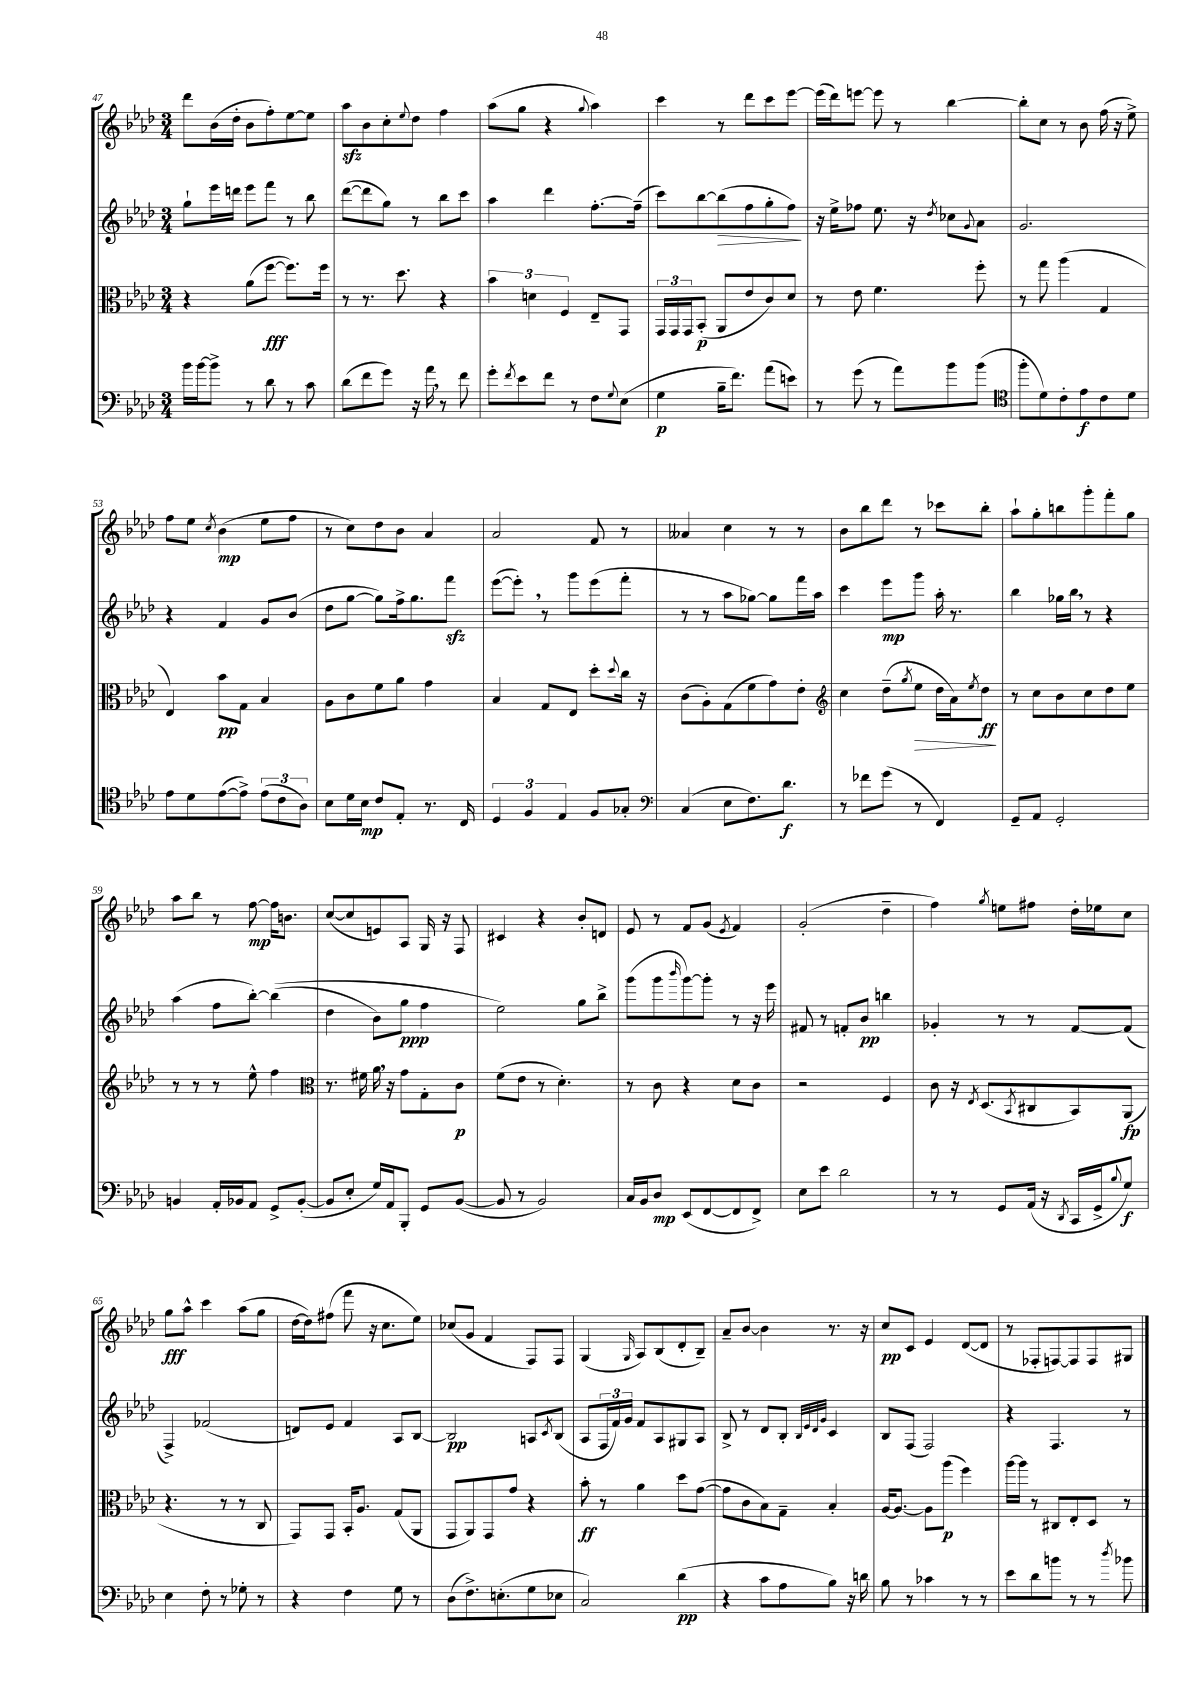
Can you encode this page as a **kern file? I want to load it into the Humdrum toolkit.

**kern	**dynam	**kern	**dynam	**kern	**dynam	**kern	**dynam
*part4	*part4	*part3	*part3	*part2	*part2	*part1	*part1
*staff4	*staff4	*staff3	*staff3	*staff2	*staff2	*staff1	*staff1
*clefF4	*	*clefC3	*	*clefG2	*	*clefG2	*
*k[b-e-a-d-]	*	*k[b-e-a-d-]	*	*k[b-e-a-d-]	*	*k[b-e-a-d-]	*
*M3/4	*	*M3/4	*	*M3/4	*	*M3/4	*
=47	=47	=47	=47	=47	=47	=47	=47
16b-\LL	.	4r	.	8gg`\L	.	8ddd-\L	.
[16b-\J	.	.	.	.	.	.	.
8b-^\J]	.	.	.	16eee-\L	.	(16b-\L	.
.	.	.	.	16dddn\JJ	.	16dd-'\JJ	.
8r	.	(8a-\L	.	8eee-\L	.	8b-\L	.
8d-\	.	[8ff\J	fff	8fff\J	.	8ff'\)	.
8r	.	8.ff\L])	.	8r	.	[8ee-\	.
8c\	.	.	.	8bb-\	.	8ee-\J]	.
.	.	16ff\Jk	.	.	.	.	.
=48	=48	=48	=48	=48	=48	=48	=48
(8d-\L	.	8r	.	([8ddd-\L	.	8aa-zz\L	.
8f\	.	8.r	.	8ddd-\]	.	8b-\	.
8g\J)	.	.	.	8gg\J)	.	8cc'\	.
.	.	8.dd-\	.	.	.	.	.
.	.	.	.	.	.	8qqee-/	.
16r	.	.	.	8r	.	8dd-\J	.
16a-,\	.	.	.	.	.	.	.
8r	.	4r	.	8bb-\L	.	4ff\	.
8f\	.	.	.	8ccc\J	.	.	.
=49	=49	=49	=49	=49	=49	=49	=49
8g'\L	.	6b-\	.	4aa-\	.	(8aa-\L	.
8qf/	.	.	.	.	.	.	.
8e-\	.	.	.	.	.	8gg\J	.
.	.	6dn\	.	.	.	.	.
8f\J	.	.	.	4ddd-\	.	4r	.
.	.	6F/	.	.	.	.	.
8r	.	.	.	.	.	.	.
.	.	.	.	.	.	8qqgg/	.
8F\L	.	8E-~/L	.	[8.ff'\L	.	4aa-\)	.
8qqG/	.	.	.	.	.	.	.
(8E-\J	.	8GG/J	.	.	.	.	.
.	.	.	.	(16ff~\Jk]	.	.	.
=50	=50	=50	=50	=50	=50	=50	=50
4G\	p	24GG/LL	.	8ccc\L)	.	4ccc\	.
.	.	24GG/	.	.	.	.	.
.	.	24GG/J	.	.	.	.	.
.	.	(8BB-'/J	p	[8bb-\	.	.	.
!	!	!	!	!	!LO:HP:b	!	!
16B-~\KL	.	8AA-/L	.	(8bb-\]	>	8r	.
8.f\J)	.	.	.	.	.	.	.
.	.	8e-/	.	8ff\	.	8ddd-\L	.
(8a-\L	.	8c/)	.	8gg'\	.	8ccc\	.
8en\J)	.	8d-/J	.	8ff\J)	.	[8eee-\J	.
.	.	.	.	.	]	.	.
=51	=51	=51	=51	=51	=51	=51	=51
8r	.	8r	.	16r	.	(16eee-\LL]	.
.	.	.	.	16ee-^\KL	.	16ddd-\J)	.
(8g\	.	8e-\	.	8ff-X\J	.	[8eeen\J	.
8r	.	4.f\	.	8.ee-\	.	8eee\]	.
8a-\L)	.	.	.	.	.	8r	.
.	.	.	.	16r	.	.	.
.	.	.	.	8qdd-/	.	.	.
8b-\	.	.	.	8cc-X\L	.	[4bb-\	.
.	.	.	.	8qqg/	.	.	.
(8b-\J	.	8ff'\	.	8a-\J	.	.	.
=52	=52	=52	=52	=52	=52	=52	=52
*clefC4	*	*	*	*	*	*	*
8ff'\L	.	8r	.	2.g/	.	8bb-'\L]	.
8d-\)	.	8gg\	.	.	.	8cc\J	.
8c'\	.	(4aa-\	.	.	.	8r	.
8e-\	f	.	.	.	.	8b-\	.
8c\	.	4G/	.	.	.	(16ff\	.
.	.	.	.	.	.	16r	.
8d-\J	.	.	.	.	.	8ee-^\)	.
!!LO:LB:g=z
=53	=53	=53	=53	=53	=53	=53	=53
8e-\L	.	4E-/)	.	4r	.	8ff\L	.
8d-\	.	.	.	.	.	8ee-\J	.
.	.	.	.	.	.	8qcc/	.
([8e-\	.	8b-\L	pp	4f/	.	(4b-\	mp
8e-^\J])	.	8G\J	.	.	.	.	.
(12e-\L	.	4B-/	.	8g/L	.	8ee-\L	.
12c\	.	.	.	.	.	.	.
.	.	.	.	(8b-/J	.	8ff\J	.
12A-\J)	.	.	.	.	.	.	.
=54	=54	=54	=54	=54	=54	=54	=54
8B-\L	.	8A-\L	.	8dd-\L	.	8r	.
16d-\L	.	8c\	.	[8gg\J	.	8cc\L)	.
16B-\JJ	mp	.	.	.	.	.	.
8c/L	.	8f\	.	8gg\L])	.	8dd-\	.
8E-'/J	.	8a-\J	.	16ff^\k	.	8b-\J	.
.	.	.	.	8.gg\	.	.	.
8.r	.	4g\	.	.	.	4a-/	.
.	.	.	.	8fffzz\J	.	.	.
16C/	.	.	.	.	.	.	.
=55	=55	=55	=55	=55	=55	=55	=55
6D-/	.	4B-/	.	([8eee-\L	.	2a-/	.
.	.	.	.	8eee-',\J])	.	.	.
6F/	.	.	.	.	.	.	.
.	.	8G/L	.	8r	.	.	.
6E-/	.	.	.	.	.	.	.
.	.	8E-/J	.	8ggg\L	.	.	.
8F/L	.	8dd-'\L	.	(8eee-\	.	8f/	.
.	.	8qqdd-/	.	.	.	.	.
8G-X'/J	.	16cc\Jk	.	8fff'\J	.	8r	.
.	.	16r	.	.	.	.	.
=56	=56	=56	=56	=56	=56	=56	=56
*clefF4	*	*	*	*	*	*	*
(4C/	.	(8c\L	.	8r	.	4a--X/	.
.	.	8A-'\)	.	8r	.	.	.
8E-\L	.	(8G\	.	8aa-\L	.	4cc\	.
8.F\)	.	8f\	.	[8gg-X\J)	.	.	.
.	.	8g\)	.	8gg-\L]	.	8r	.
8.d-\J	f	.	.	.	.	.	.
.	.	8e-'\J	.	16fff\L	.	8r	.
.	.	.	.	16aa-\JJ	.	.	.
=57	=57	=57	=57	=57	=57	=57	=57
*	*	*clefG2	*	*	*	*	*
8r	.	4cc\	.	4ccc\	.	8b-\L	.
8f-X\L	.	.	.	.	.	8bb-\	.
(8g\J	.	(8dd-~\L	.	8eee-\L	mp	8ddd-\J	.
.	.	8qgg/	.	.	.	.	.
!	!	!	!LO:HP:b	!	!	!	!
8r	.	8ee-\J	>	8ggg\J	.	8r	.
4FF/)	.	16dd-\LL	.	16aa-'\	.	8ccc-X\L	.
.	.	16a-\J)	.	8.r	.	.	.
.	.	8qee-/	.	.	.	.	.
.	.	8dd-\J	ff	.	.	8bb-'\J	.
.	.	.	]	.	.	.	.
=58	=58	=58	=58	=58	=58	=58	=58
8GG~/L	.	8r	.	4bb-\	.	8aa-`\L	.
8AA-/J	.	8cc\L	.	.	.	8gg'\	.
2GG'/	.	8b-\	.	16gg-X\LL	.	8bbn\	.
.	.	.	.	16bb-,\JJ	.	.	.
.	.	8cc\	.	8r	.	8ggg'\	.
.	.	8dd-\	.	4r	.	8fff'\	.
.	.	8ee-\J	.	.	.	8gg\J	.
!!LO:LB:g=z
=59	=59	=59	=59	=59	=59	=59	=59
4BBn/	.	8r	.	(4aa-\	.	8aa-\L	.
.	.	8r	.	.	.	8bb-\J	.
16AA-'/LL	.	8r	.	8ff\L	.	8r	.
16BB-X/J	.	.	.	.	.	.	.
8AA-/J	.	8ee-^^\	.	[8bb-'\J)	.	[8ff\	mp
8GG^/L	.	4ff\	.	((4bb-\]	.	16ff\KL]	.
.	.	.	.	.	.	8.bn\J	.
([8BB-'/J	.	.	.	.	.	.	.
=60	=60	=60	=60	=60	=60	=60	=60
*	*	*clefC3	*	*	*	*	*
8BB-/L]	.	8.r	.	4dd-\	.	([8cc/L	.
8E-'/J	.	.	.	.	.	8cc/]	.
.	.	16f#X\	.	.	.	.	.
16G/LL)	.	16a-,\	.	8b-\L)	.	8en/)	.
16AA-/J	.	16r	.	.	.	.	.
8BBB-'/J	.	8g\L	.	8gg\J	ppp	8A-/J	.
8GG/L	.	8G'\	.	4ff\	.	16G/	.
.	.	.	.	.	.	16r	.
([8BB-/J	.	8c\J	p	.	.	8F/	.
=61	=61	=61	=61	=61	=61	=61	=61
8BB-/]	.	(8f\L	.	2ee-\)	.	4c#X/	.
8r	.	8e-\J	.	.	.	.	.
2BB-/)	.	8r	.	.	.	4r	.
.	.	4.d-'\)	.	.	.	.	.
.	.	.	.	8gg\L	.	8b-'/L	.
.	.	.	.	8bb-^\J	.	8dn/J	.
=62	=62	=62	=62	=62	=62	=62	=62
16C/LL	.	8r	.	(8ggg\L	.	8e-/	.
16BB-/J	.	.	.	.	.	.	.
8D-/J	mp	8c\	.	8ggg\	.	8r	.
.	.	.	.	16qqbbb-/	.	.	.
(8EE-/L	.	4r	.	[8ggg\)	.	8f/L	.
[8FF/	.	.	.	8ggg'\J]	.	(8g/J	.
.	.	.	.	.	.	8qe-/	.
8FF/]	.	8d-\L	.	8r	.	4f/)	.
8FF^/J)	.	8c\J	.	16r	.	.	.
.	.	.	.	16eee-\	.	.	.
=63	=63	=63	=63	=63	=63	=63	=63
8E-\L	.	2r	.	8f#X/	.	(2g'/	.
8e-\J	.	.	.	8r	.	.	.
2d-\	.	.	.	8fn'/L	.	.	.
.	.	.	.	8b-/J	pp	.	.
.	.	4F/	.	4bbn\	.	4dd-~\	.
=64	=64	=64	=64	=64	=64	=64	=64
8r	.	8c\	.	4g-X'/	.	4ff\)	.
8r	.	16r	.	.	.	.	.
.	.	8qE-/	.	.	.	.	.
.	.	(8.D-/L	.	.	.	.	.
.	.	.	.	.	.	8qgg/	.
8GG/L	.	.	.	8r	.	8een\L	.
.	.	8qBB-/	.	.	.	.	.
(16AA-/Jk	.	8C#X/	.	8r	.	8ff#X\J	.
16r	.	.	.	.	.	.	.
8qDD-/	.	.	.	.	.	.	.
16CC/LL	.	8BB-/)	.	[8f/L	.	16dd-'\LL	.
16GG^/J	.	.	.	.	.	16ee-X\J	.
8qqB-/	.	.	.	.	.	.	.
8G/J)	f	(8AA-/J	fp	(8f/J]	.	8cc\J	.
!!LO:LB:g=z
=65	=65	=65	=65	=65	=65	=65	=65
4E-\	.	4.r	.	4F^/)	.	8gg\L	fff
.	.	.	.	.	.	8aa-^^\J	.
8F'\	.	.	.	(2f-X/	.	4ccc\	.
8r	.	8r	.	.	.	.	.
8G-X'\	.	8r	.	.	.	(8aa-\L	.
8r	.	8C/	.	.	.	8gg\J	.
=66	=66	=66	=66	=66	=66	=66	=66
4r	.	8GG/L)	.	8dn/L)	.	[16dd-\LL	.
.	.	.	.	.	.	16dd-\J])	.
.	.	8GG/J	.	8e-/J	.	(8ff#X\J	.
4F\	.	16BB-'/KL	.	4f/	.	8fff\	.
.	.	8.A-/J	.	.	.	.	.
.	.	.	.	.	.	16r	.
.	.	.	.	.	.	8.cc\L	.
8G\	.	(8G/L	.	8A-/L	.	.	.
8r	.	8AA-/J	.	[8B-/J	.	8ee-\J)	.
=67	=67	=67	=67	=67	=67	=67	=67
(8D-\L	.	8GG/L	.	2B-/]	pp	(8cc-X/L	.
8.F^\)	.	8AA-/)	.	.	.	8g/J	.
.	.	8GG/	.	.	.	4f/	.
(8.En'\	.	.	.	.	.	.	.
.	.	8g/J	.	.	.	.	.
8G\	.	4r	.	8An/L	.	8F/L)	.
.	.	.	.	8qc/	.	.	.
8E-X\J	.	.	.	(8B-/J	.	8F/J	.
=68	=68	=68	=68	=68	=68	=68	=68
2C/)	.	8b-'\	ff	8A-/L	.	(4G/	.
.	.	8r	.	24F/L	.	.	.
.	.	.	.	24f/)	.	.	.
.	.	.	.	24g/JJ	.	.	.
.	.	.	.	.	.	16qqG/	.
.	.	4a-\	.	8f/L	.	8A-/L)	.
.	.	.	.	8A-/	.	(8B-/	.
(4d-\	pp	8dd-\L	.	8G#X/	.	8d-'/	.
.	.	([8g\J	.	8A-/J	.	8B-~/J)	.
=69	=69	=69	=69	=69	=69	=69	=69
4r	.	8g\L]	.	8B-^/	.	8a-~/L	.
.	.	8c\	.	8r	.	[8b-/J	.
8c\L	.	8B-\)	.	8d-/L	.	4b-\]	.
8A-\	.	8G~\J	.	8B-'/J	.	.	.
.	.	.	.	32qqB-/LLL	.	.	.
.	.	.	.	32qqe-/	.	.	.
.	.	.	.	32qqd-/	.	.	.
.	.	.	.	32qqg/JJJ	.	.	.
8B-\J)	.	4B-'/	.	4c/	.	8.r	.
16r	.	.	.	.	.	.	.
16dn\	.	.	.	.	.	16r	.
=70	=70	=70	=70	=70	=70	=70	=70
8B-\	.	[16A-/KL	.	8B-/L	.	8cc/L	pp
.	.	8.A-/J_	.	.	.	.	.
8r	.	.	.	(8F/J	.	8c/J	.
4c-X\	.	8A-\L]	.	2F/)	.	4e-/	.
.	.	(8aa-\J	p	.	.	.	.
8r	.	4ff\)	.	.	.	([8d-/L	.
8r	.	.	.	.	.	8d-/J]	.
=71	=71	=71	=71	=71	=71	=71	=71
8e-\L	.	[16aa-\LL	.	4r	.	8r	.
.	.	16aa-\JJ]	.	.	.	.	.
8d-\	.	8r	.	.	.	8F-X'/L	.
8bn\J	.	8C#X/L	.	4.F/	.	[8Fn/)	.
8r	.	8E-'/	.	.	.	8F/]	.
8r	.	8D-/J	.	.	.	8F/	.
8qdd-/	.	.	.	.	.	.	.
8b-X\	.	8r	.	8r	.	8G#X/J	.
==	==	==	==	==	==	==	==
*-	*-	*-	*-	*-	*-	*-	*-
